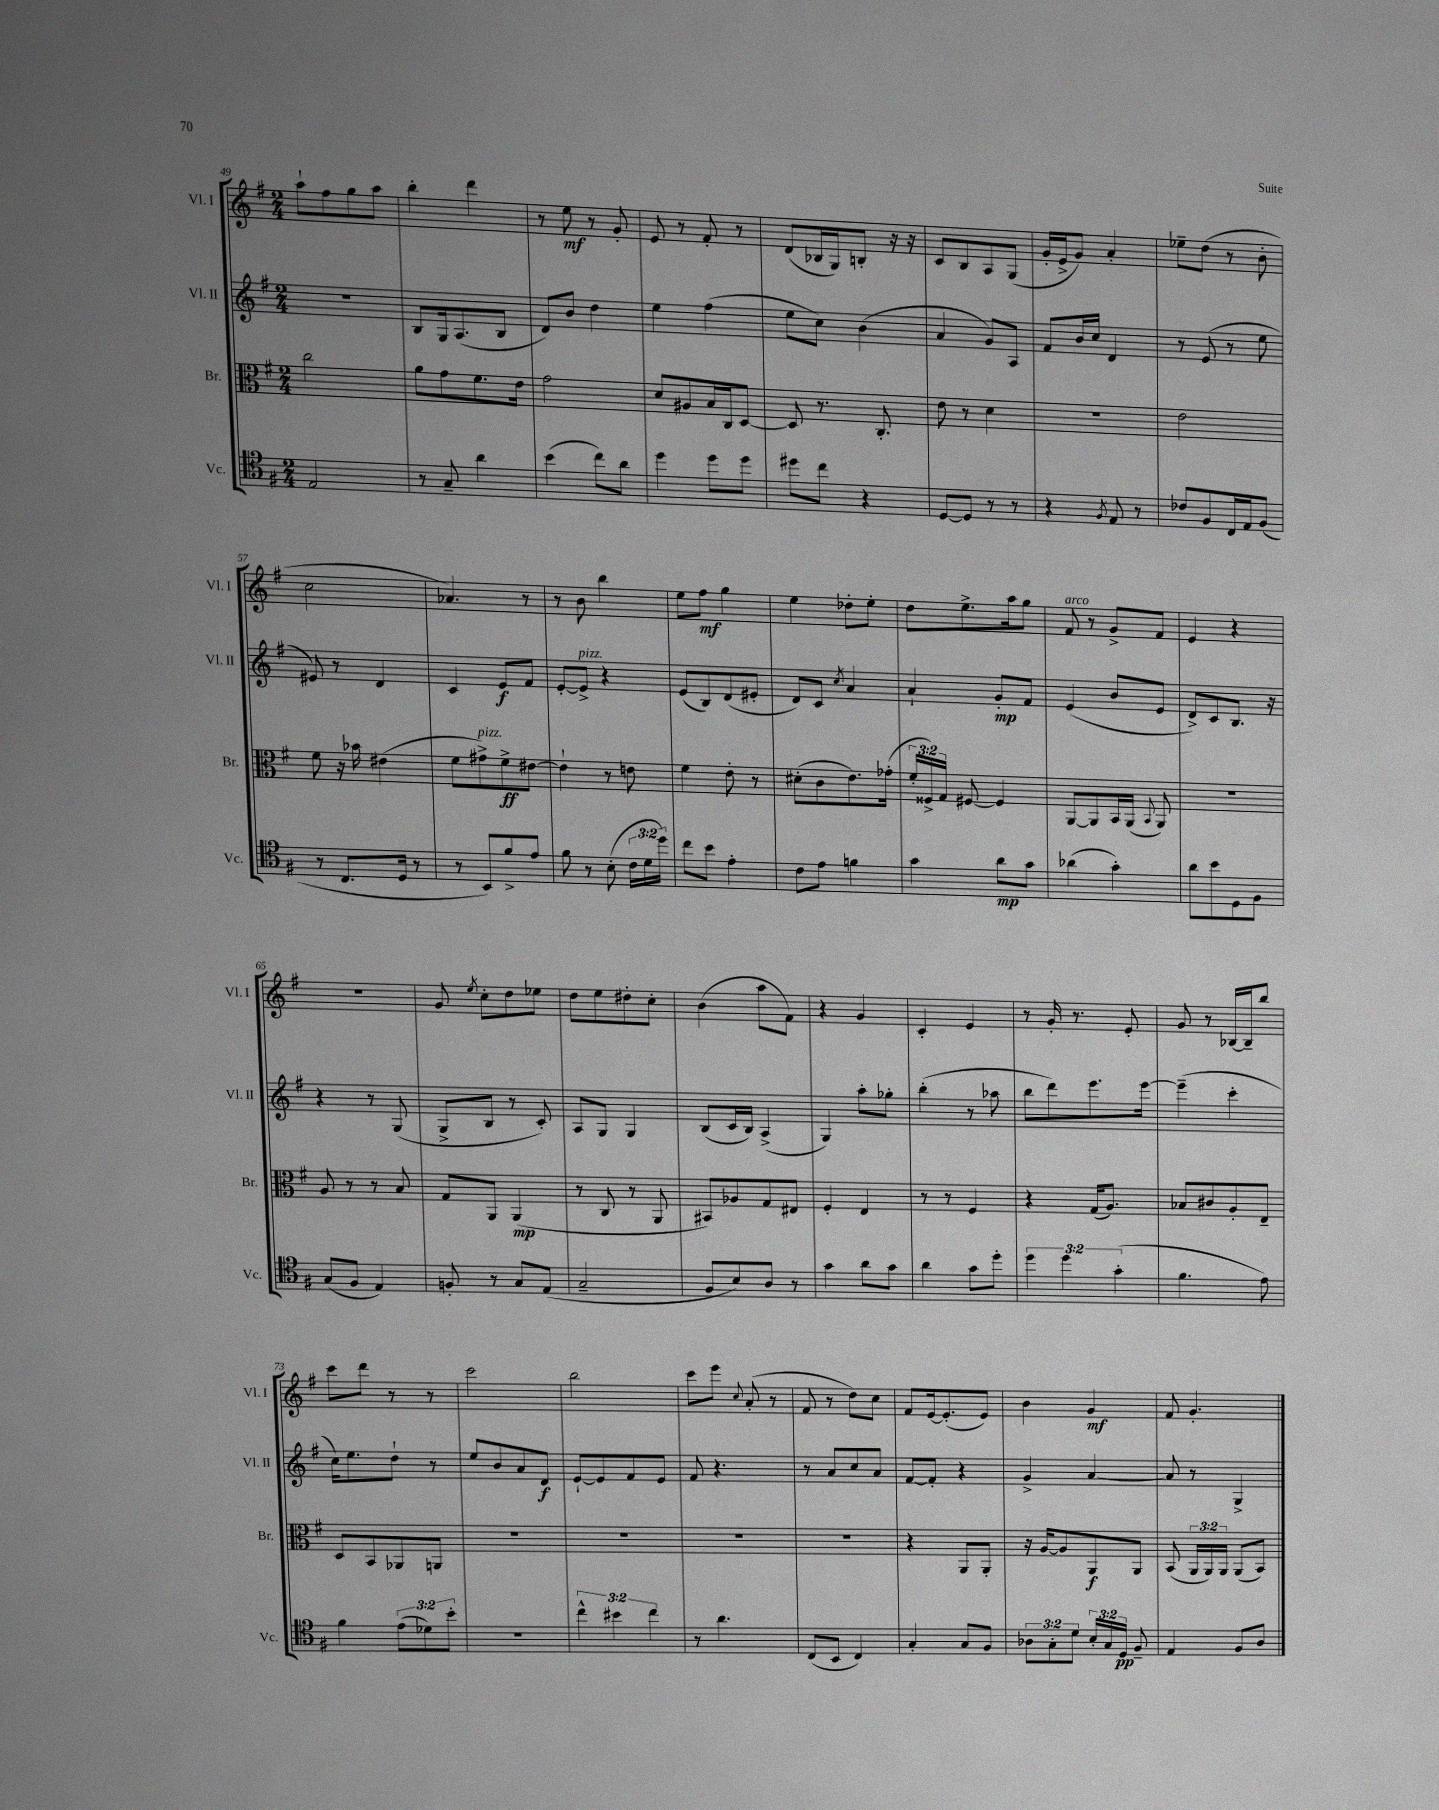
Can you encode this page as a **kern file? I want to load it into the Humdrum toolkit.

**kern	**kern	**kern	**kern
*staff4	*staff3	*staff2	*staff1
*clefC4	*clefC3	*clefG2	*clefG2
*k[f#]	*k[f#]	*k[f#]	*k[f#]
*M2/4	*M2/4	*M2/4	*M2/4
2E/	2cc\	2r	8aa`\L
.	.	.	8ff#\
.	.	.	8gg\
.	.	.	8aa\J
=	=	=	=
8r	8a\L	8B/L	4bb'\
8G~/	8g\	16G/k	.
.	.	(8.A/	.
4a\	8.f#\	.	4ddd\
.	.	8B/J	.
.	16e\Jk	.	.
=	=	=	=
(4b\	2g\	8d/L)	8r
.	.	8b/J	8ee\
8cc\L)	.	4dd\	8r
8a\J	.	.	8g'/
=	=	=	=
4dd\	8d/L	4ee\	8e/
.	8A#/	.	8r
8dd\L	16B/L	(4ff#\	8f#'/
.	16C/J	.	.
8dd\J	[8D/J	.	8r
=	=	=	=
8dd#\L	8D/]	8ee\L	(8d/L
8cc\J	8.r	8cc\J)	16B-/L
.	.	.	16G/J)
4r	.	(4b\	8B'/J
.	8.C'/	.	.
.	.	.	16r
.	.	.	16r
=	=	=	=
[8D/L	8e\	4a/	8c/L
8D/]J	8r	.	8B/
8r	4d\	8g/L)	8A/
8r	.	8A/J	(8G/J
=	=	=	=
4r	2r	8f#/L	16g'/LL
.	.	.	16e^/J
.	.	16b/L	8g/J)
.	.	16cc/JJ	.
8qF#/	.	.	.
8E/	.	4d/	4a'/
8r	.	.	.
=	=	=	=
8c-/L	2e\	8r	8ee-~\L
8F#/	.	(8e/	(8dd\J
16C/L	.	8r	8r
16E/J	.	.	.
(8F#/J	.	8ee\	8b'\
=	=	=	=
8r	8f#\	8e#/)	2cc\
8.C/L	16r	8r	.
.	16b-\	.	.
.	(4e#\	4d/	.
16D/Jk	.	.	.
8r	.	.	.
=	=	=	=
8r	8f#\L	4c/	4.a-/)
8BB/L)	8g#^\)	.	.
8f#^/	8f#^\	8e/L	.
8e/J	[8e#\J	8f#/J	8r
=	=	=	=
8f#\	4e#`\]	[8e'/L	8r
8r	.	8e^/]J	8b\
(8B'\	8r	4r	4bb\
24c\LL	8e\	.	.
24d\	.	.	.
24dd\JJ)	.	.	.
=	=	=	=
8cc\L	4f#\	(8e/L	8ee\L
8b\J	.	8B/)	8ff#\J
4e'\	8e'\	(8d/	4gg\
.	8r	8e#'/J	.
=	=	=	=
8c\L	(8d#'\L	8d/L)	4ee\
8e\J	8c\	8c/J	.
.	.	8qcc/	.
4f\	8.e\)	4a/	8dd-'\L
.	.	.	8ee'\J
.	(16g-'\Jk	.	.
=	=	=	=
4g\	24f#'/LL	4a`/	8dd\L
.	24F##^/)	.	.
.	24G/JJ	.	.
.	[8F#/	.	8.ee^\
8a\L	4F#/]	8g'/L	.
.	.	.	16aa\k
8g\J	.	8f#/J	8gg\J
=	=	=	=
(4a-\	[8AA/L	(4e/	8f#/
.	8AA/]	.	8r
4g'\)	16BB/L	8b/L	8g^/L
.	(16AA/JJ	.	.
.	8qqBB/	.	.
.	8AA/)	8e/J	8f#/J
=	=	=	=
8a\L	2r	8d^/L)	4e/
8b\	.	8c/	.
8D\	.	8.B/J	4r
8F#\J	.	.	.
.	.	16r	.
=	=	=	=
(8G/L	8A/	4r	2r
8F#/J	8r	.	.
4E/)	8r	8r	.
.	8B/	(8G/	.
=	=	=	=
8F'/	8G/L	8G^/L	8g/
.	.	.	8qee/
8r	8AA/J	8B/J	8cc'\L
8G/L	(4AA/	8r	8dd\
(8E/J	.	8c'/)	8ee-\J
=	=	=	=
2G~/	8r	8A/L	8dd\L
.	8C/	8G/J	8ee\
.	8r	4G/	8dd#'\
.	8AA/	.	8cc'\J
=	=	=	=
8F#/L	8BB#/L)	(8B/L	(4b\
8B/)	8A-/	16c/L	.
.	.	16B/JJ)	.
8A/J	8G/	(4A^/	8aa\L
8r	8E#/J	.	8f#\J)
=	=	=	=
4g\	4F#'/	4G/)	4r
8a\L	4E/	8aa'\L	4g/
8g\J	.	8gg-'\J	.
=	=	=	=
4a\	8r	(4bb'\	4c'/
.	8r	.	.
8g\L	4F#/	8r	4e/
8dd'\J	.	8aa-\	.
=	=	=	=
6dd\	4r	8bb\L	8r
.	.	8ddd\)	16g'/
6dd\	.	.	.
.	.	.	8.r
.	(16G/LK	8.eee\	.
.	8.A/J)	.	.
(6g'\	.	.	.
.	.	.	8e'/
.	.	[16eee\Jk	.
=	=	=	=
4.f#\	8B-/L	(4eee~\]	8g/
.	8c#/	.	8r
.	8A'/	4ccc'\	[16B-/LL
.	.	.	16B-~/]J
8e\)	8E~/J	.	8bb/J
=	=	=	=
4f#\	8D/L	16cc\LK)	8ccc\L
.	.	8.ee\	.
.	8BB/	.	8ddd\J
(12e\L	8AA-/	8dd`\J	8r
12d-\)	.	.	.
.	8AA/J	8r	8r
12b'\J	.	.	.
=	=	=	=
2r	2r	8ee/L	2ccc\
.	.	8b/	.
.	.	8a/	.
.	.	8d/J	.
=	=	=	=
6cc^^\	2r	[8e`/L	2bb\
.	.	8e/]	.
6b#\	.	.	.
.	.	8f#/	.
6cc\	.	.	.
.	.	8e/J	.
=	=	=	=
8r	2r	8f#/	8ccc\L
4.a\	.	4.r	8eee\J
.	.	.	8qqcc/
.	.	.	(8a'/
.	.	.	8r
=	=	=	=
(8C/L	2r	8r	8f#/
8BB/J	.	8a/L	8r
4C/)	.	8cc/	8dd\L)
.	.	8a/J	8cc\J
=	=	=	=
4G'/	4r	[8f#/L	8f#/L
.	.	8f#'/]J	[16e/k
.	.	.	(8.e'/]
8G/L	8AA/L	4r	.
8F#/J	8AA'/J	.	8e/J)
=	=	=	=
12A-\L	16r	4g^/	4b\
.	[16A/LK	.	.
12G'\	.	.	.
.	8A/]	.	.
12d\J	.	.	.
24B'/LL	8AA/	[4a/	4g/
24G/	.	.	.
24D/JJ	.	.	.
8F#~/	8AA/J	.	.
=	=	=	=
4E/	(8BB/	8a/]	8f#/
.	24AA/LL	8r	4.g'/
.	24AA/)	.	.
.	24AA/JJ	.	.
8F#/L	(8AA/L	4G^/	.
8A/J	8BB/J)	.	.
==	==	==	==
*-	*-	*-	*-
